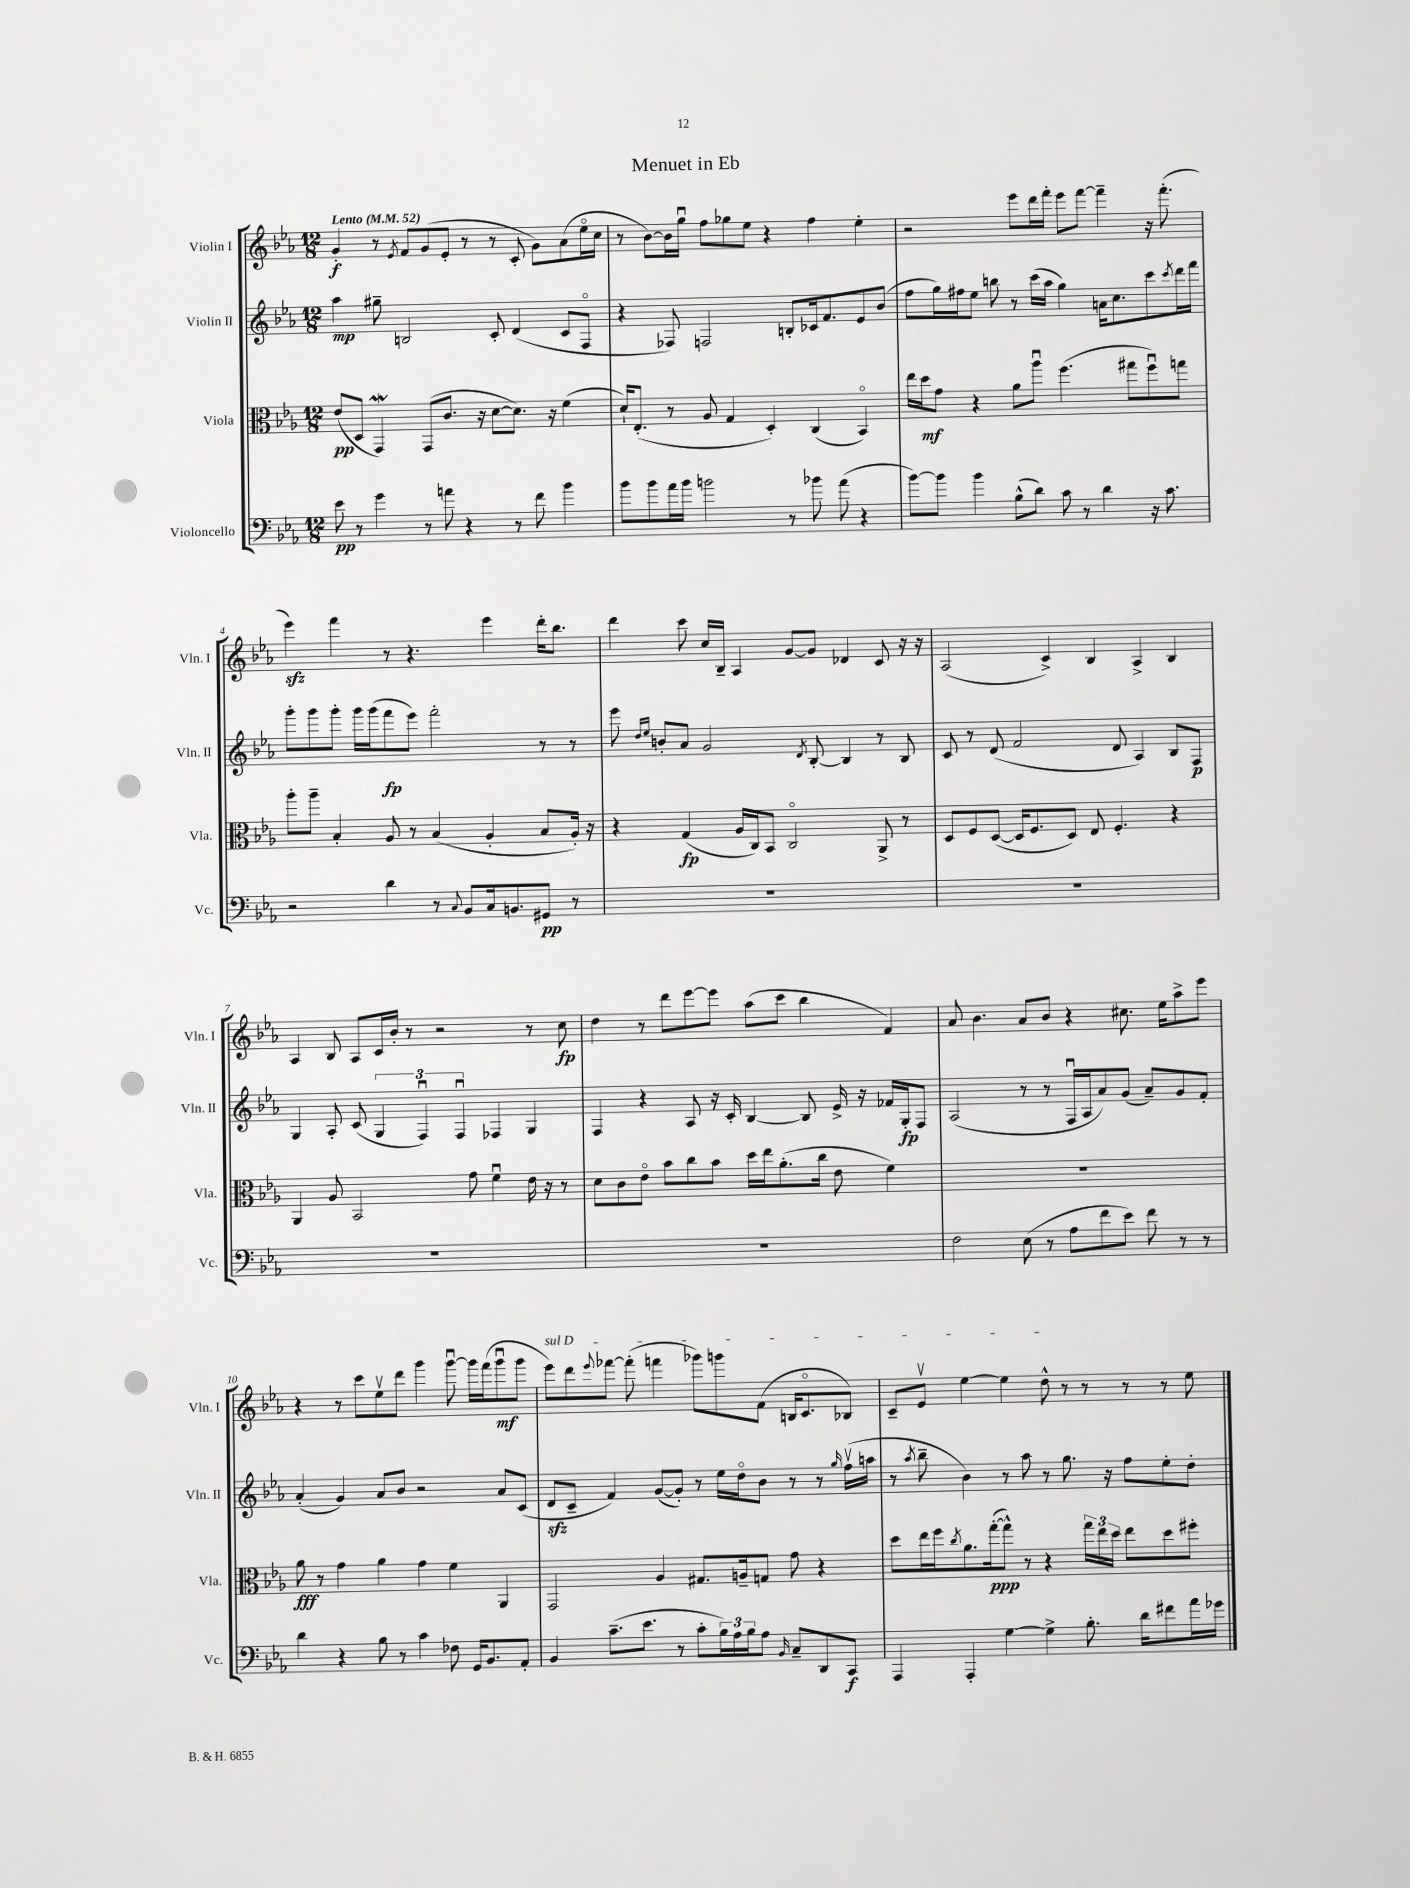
\header { title = "Menuet in Eb" }
<<
\new StaffGroup <<
\new Staff = "s0" \with { instrumentName = "Violin I" shortInstrumentName = "Vln. I" } {
    \clef treble \key ees \major \numericTimeSignature \time 12/8 \tempo "Lento" 4 = 52
    g'4-.\f r8 \acciaccatura { ees'8 } f'8 g'8( ees'8-. r8 r8 c'8-. g'8) aes'8( ees''16\flageolet c''16 |
    r8 bes'8~) bes'16 g''16\downbow f''8 ges''8 ees''8 r4 f''4 ees''4-. |
    r2 ees'''8 d'''16 f'''16-. ees'''8 f'''8~ f'''4-- r16 f'''8.-.( |
    ees'''4\sfz) f'''4 r8 r4. ees'''4 d'''16-. bes''8. |
    d'''4 c'''8 c''16 bes16-- aes4 g'8~ g'8 des'4 c'8 r16 r16 |
    aes2( c'4->) bes4 aes4-> bes4 |
    aes4 bes8 aes8 c'16 bes'16-. r8 r2 r8 c''8\fp |
    d''4 r8 d'''8 ees'''8~ ees'''8 aes''8( c'''8 bes''4 f'4) |
    aes'8 bes'4. aes'8 bes'8 r4 cis''8. ees''16 aes''8-> ees'''8 |
    r4 r8 c'''8 ees''8\upbow d'''8 g'''4 g'''8~\downbow g'''16 f'''16( g'''8\downbow\mf g'''8 |
    \once \override TextSpanner.bound-details.left.text = \markup { \italic "sul D" } ees'''8\startTextSpan) d'''8 \appoggiatura { ees'''8 } fes'''8~ fes'''8-.( f'''4 ges'''8) g'''8 f'8( b16 c'8.\flageolet bes8) |
    c'8-- ees'8\upbow ees''4~ ees''4 d''8-^\stopTextSpan r8 r8 r8 r8 ees''8 \bar "|." |
}
\new Staff = "s1" \with { instrumentName = "Violin II" shortInstrumentName = "Vln. II" } {
    \clef treble \key ees \major \numericTimeSignature \time 12/8
    aes''4\mp gis''8-- b2 c'8-. d'4( c'8 f8\flageolet |
    r4 fes8) f2 b8-. ces'16 f'8. ees'8 bes'8( |
    f''8 g''16) fis''16 ees''8 b''8 r8 c'''16( aes''16 g''4) a'16 c''8. c'''8 \acciaccatura { c'''8 } d'''16 f'''16 |
    g'''8-. g'''8 g'''8-. g'''16 g'''16( f'''8\fp ees'''8) f'''2-. r8 r8 |
    ees'''8 \grace { d''16 ees''16 } b'8-. aes'8 g'2 \acciaccatura { d'8 } bes8~-. bes4 r8 bes8 |
    c'8 r8 d'8( f'2 d'8 aes4) bes8 f8\p |
    g4 aes8-. c'8( \tuplet 3/2 { g4 f4\downbow) f4\downbow } fes4 g4 |
    f4 r4 aes8 r16 c'16-. bes4~ bes8 ees'16-> r16 fes'16 g16-.\fp f8 |
    aes2( r8 r8 f16\downbow aes16 aes'8) g'8( aes'8--) g'8 f'8-. |
    aes'4-.( g'4) aes'8 bes'8 r2 aes'8 c'8( |
    d'8\sfz c'8-- f'4) g'8~( g'8-.) r8 ees''16 d''16\flageolet bes'8 r8 r8 \grace { g''16 } f''16\upbow( a''16 |
    r8 \acciaccatura { aes''8 } bes''8-- bes'4) r8 aes''8 r8 g''8. r16 f''8 ees''8-. d''8-. \bar "|." |
}
\new Staff = "s2" \with { instrumentName = "Viola" shortInstrumentName = "Vla." } {
    \clef alto \key ees \major \numericTimeSignature \time 12/8
    ees'8\pp( d8 g,4\mordent) g,8( c'8. r16 d'8~ d'8.) r16 f'4( |
    d'16-!) ees8.-.( r8 aes8 g4 d4-.) c4( bes,4\flageolet) |
    ees''16 d''16\mf g'8 r4 aes'8 aes''8\downbow f''4.( gis''8 f''8\downbow) g''8 |
    aes''8-. aes''8-- bes4-. aes8 r8 bes4( aes4-. bes8 aes16-.) r16 |
    r4 g4\fp( aes16 c16) bes,8 c2\flageolet aes,8-> r8 |
    d8 f8 d8~( d16 f8. d8) ees8 f4.-. r4 |
    aes,4 aes8 bes,2 g'8 f'4\downbow ees'16 r16 r8 |
    d'8 c'8 ees'8\flageolet bes'8 c''8 bes'8 d''16 ees''16 aes'8.-.( c''16 ees'8 f'4) |
    R1. |
    aes'8\fff r8 g'4 aes'4 g'4 f'4 aes,4 |
    g,2 aes4 gis8. a16-- g8 g'8 r4 |
    d''8 ees''16 f''16 \acciaccatura { c''8 } aes'8. g''16~-.\ppp( g''8-^) r8 r4 \tuplet 3/2 { g''16 ees''16 d''16 } ees''8 d''8 fis''8-. \bar "|." |
}
\new Staff = "s3" \with { instrumentName = "Violoncello" shortInstrumentName = "Vc." } {
    \clef bass \key ees \major \numericTimeSignature \time 12/8
    ees'8\pp r8 g'4 r8 a'8 r4 r8 f'8 bes'4 |
    bes'8 bes'8 aes'16 bes'16 b'2 r8 bes'8 aes'8( r4 |
    bes'8~) bes'8 bes'4 bes8-^( d'8) c'8 r8 d'4 r16 c'8. |
    r2 d'4 r8 \appoggiatura { c8 } bes,8 c16 b,8. gis,8\pp r8 |
    R1. |
    R1. |
    R1. |
    R1. |
    f2 ees8( r8 aes8 f'8 ees'8) f'8 r8 r8 |
    d'4 r4 bes8 r8 c'4 fes8 g,16 bes,8. aes,8-. |
    bes,4 c'8.--( ees'8. r8 c'8-. \tuplet 3/2 { bes16) aes16 bes16 } aes8 \grace { bes,16 } c8-- d,8 c,8\f |
    aes,,4 aes,,4-. g4~ g4-> bes8.-. d'16 fis'8 aes'16 ges'16 \bar "|." |
}
>>
>>
